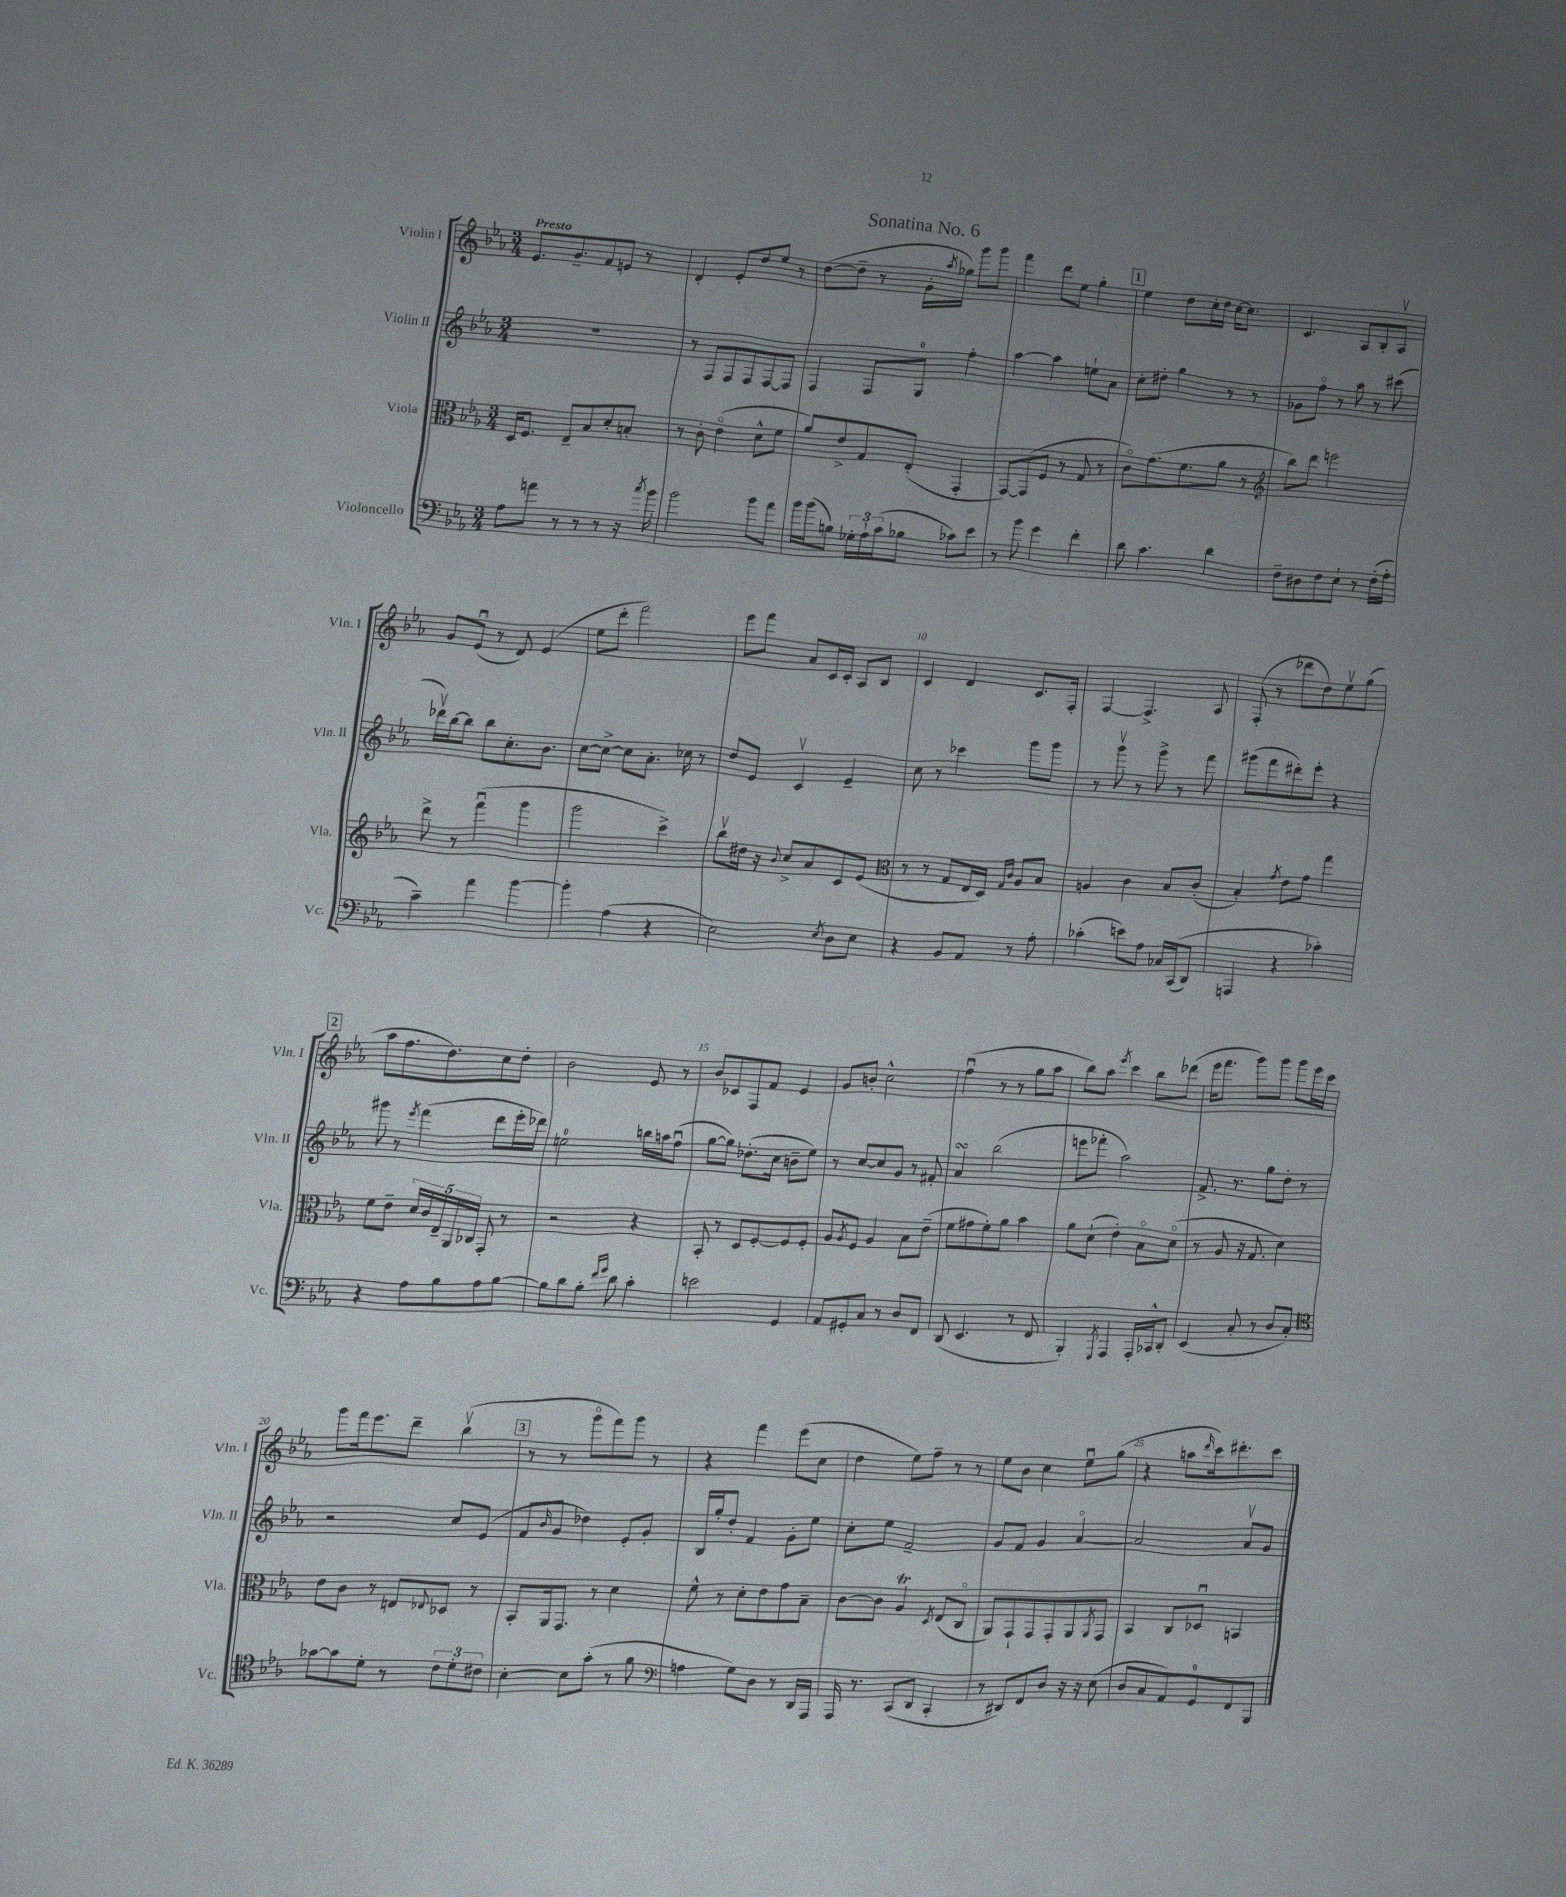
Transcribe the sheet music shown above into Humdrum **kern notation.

**kern	**kern	**kern	**kern
*staff4	*staff3	*staff2	*staff1
*clefF4	*clefC3	*clefG2	*clefG2
*k[b-e-a-]	*k[b-e-a-]	*k[b-e-a-]	*k[b-e-a-]
*M3/4	*M3/4	*M3/4	*M3/4
8A-	16D	2.r	8.e-
.	8.F	.	.
8a	.	.	.
.	.	.	8.g~
8r	8E-~	.	.
8r	8B-	.	8f
8r	8d'	.	8e
16r	8B'	.	8r
8qcc	.	.	.
16b-	.	.	.
=	=	=	=
2b-	8r	8r	4d'
.	8c'	8F	.
.	(4e-o	8F	8e-'
.	.	8F	8dd
8b-	8d^^	[8F	8ee-
8a-	8f	8F]	8r
=	=	=	=
16b-	8a-)	4F	([8dd
(16b-	.	.	.
8B)	8e-^	.	8dd~]
24G-'	8G	8F	8r
24A-`	.	.	.
(24c	.	.	.
8B-	(8E-'	8G	16g'
.	.	.	8qaa-
.	.	.	16gg-)
8c-)	4GG'	4ff'	8ggg
8e-	.	.	8ggg
=	=	=	=
8r	[8GG)	[4aa-	4fff
8b-	(8GG]	.	.
4g	8F	4aa-]	8ddd
.	8r	.	8ee-
4f'	8G	8ee`	4gg'
.	8r	8a-	.
=	=	=	=
8d	8co)	8cc'	4ee-
4.c	(8.g	8dd#'	.
.	.	4gg	8dd
.	8.f	.	.
.	.	.	16cc'
.	.	.	16dd
4d	8a-	8r	[16cc
.	.	.	8.cc]
.	8r	8r	.
=	=	=	=
*	*clefG2	*	*
8F~	8bb-)	8g-	4.c
8D#	8ddd	8ffo	.
8F	2eee	8r	.
8E-`	.	8aa-	8A-
8r	.	8r	8B-'
(16F'	.	(8ccc#	8A-v
16A-'	.	.	.
=	=	=	=
4c~)	8ddd^	16ddd-v)	8g
.	.	[16bb-	.
.	8r	8bb-]	(8e-u
4a-	(4fffu	8bb-	8r
.	.	8.cc'	8d)
[4b-	4ggg	.	(4e-
.	.	8.b-	.
=	=	=	=
4b-']	2ggg	[8cc	8ee-
.	.	8cc^_	8ddd'
(4A-	.	8cc]	2fff)
.	.	8.a-'	.
4r	4ccc^)	.	.
.	.	16cc-	.
.	.	8r	.
=	=	=	=
2E-)	8bb-v	8dd	8eee-
.	16dd#	8e-	8fff
.	16r	.	.
.	8qqb-	.	.
.	8cc^	4cv	8a-
.	8a-	.	16c
.	.	.	16c'
8qE-	.	.	.
8D	8c	4e-~	8A-
8E-	(8e-	.	8B-
=	=	=	=
*	*clefC3	*	*
4r	8r	8cc	4c
.	8r	8r	.
8BB-	8G	4ccc-	4d
8AA-	16E-	.	.
.	16D)	.	.
.	16qqG	.	.
.	16qqc	.	.
8r	8A-	8ggg	8.c
8A-'	8B-	8ggg	.
.	.	.	16F'
=	=	=	=
(4c-'	4A	8r	[4F
.	.	8gggv	.
8e)	4c	8r	4.F^]
8A-	.	8ggg^	.
16C-	8B-	8r	.
&((16CC	.	.	.
8DD)	(8c'	8fff	8A-
=	=	=	=
4AAA	4B-')	(8ggg#	(8F'
.	.	8fff	8r
.	8qg	.	.
4r	8e-	8ddd#')	8ddd-
.	8g	8eee-'	8dd)
4c-'&)	4gg	4r	8ee-v
.	.	.	(8gg
=	=	=	=
4r	8f	8ggg#	8aa-
.	8e-~	8r	8.ff
.	.	8qeee-	.
8A-	20d	(4fff	.
.	20c	.	.
.	.	.	8.dd)
.	20E-~	.	.
8B-	.	.	.
.	20AA-	.	.
.	20C-	.	.
8A-	8GG'	8ddd	8cc
[8B-	8r	16eee-'	8dd'
.	.	16ddd-)	.
=	=	=	=
8B-]	2r	2ee	2b-
8d	.	.	.
8B-'	.	.	.
16qqf	.	.	.
16qqg	.	.	.
8d	.	.	.
4c'	4r	16bb	8e-
.	.	16aa	.
.	.	(8ffu	8r
=	=	=	=
2e	8BB-'	[8gg	8b-
.	8r	8gg])	8c-
.	8D	(8.dd-'	8F
.	[8F'	.	8f
.	.	16cc	.
4GG	8F]	8b~	4e-
.	8F'	8ee-)	.
=	=	=	=
8AA-	8A-	8r	8g
.	8qA-	.	.
8GG#'	8F	[8cc	8b'
8C	4A-	8cc]	2cc^^
8r	.	8g	.
8D	8B-	8r	.
8FF	(8e-~	8f#'	.
=	=	=	=
(8DD	8f	4a-	(4ffu
4.EE-	8g#	.	.
.	8f')	(2bb-	8r
.	8a-	.	8r
8r	4b-	.	8gg
8FF	.	.	8aa-
=	=	=	=
4BBB-')	8a-	8eee	8bb-)
.	(8d`	8fff-'	8aa-
8qGGG	.	.	8qeee-
4AAA-	4e-')	2aa-)	4ccc
16AAA-'	8B-o	.	8bb-
16CC-^^	.	.	.
8DD'	(8do	.	(8ddd-
=	=	=	=
(4EE-	8r	8.f^	16eee-
.	.	.	8.fff
.	8A-	.	.
.	.	8.r	.
8C'	16r	.	8ggg)
.	8.G	.	.
8r	.	8gg	8ggg
8D	4d)	8dd'	8ggg
8C')	.	8r	16eee-
.	.	.	16ccc
=	=	=	=
*clefC4	*	*	*
[8g-	8e-	2r	8ggg
8g-]	8c	.	16fff
.	.	.	8.eee-
8d'	8r	.	.
8r	8E	.	8ddd~
.	8qqE-	.	.
12c	8D-	8cc	(4bb-v
12d'	.	.	.
.	8r	(8e-	.
12c#	.	.	.
=	=	=	=
[4B-'	8BB-'	8f	8r
.	.	16qqb-	.
.	16AA-	8g	8r
.	8.GG	.	.
8B-]	.	4dd-)	8gggo
(8g'	8r	.	8fff)
8r	4d	8e-'	8ggg
8f	.	8g'	8r
=	=	=	=
*clefF4	*	*	*
4A	8f^^	16B-	4r
.	.	16gg'	.
.	8r	8dd'	.
8G)	8d'	4f	4fff
8D	8e-	.	.
8r	8g	8g'	(8eee-
16DD	8B-~	8ee-	8cc
16AAA-	.	.	.
=	=	=	=
16AAA-	[8c	8cc'	4dd
8.r	.	.	.
.	8c]	8ee-	.
(8CC	4A-	2f~	8ee-)
8DD	.	.	8ff~
.	8qD	.	.
4CC'	(8E-	.	8r
.	8Co	.	8r
=	=	=	=
8r	8AA-)	8g	8ee-
8DD#)	8GG`	8f	8b-
8FF	8GG	4g	4cc
8D	8GG'	.	.
16r	8AA-	[4a-o	8ee-u
16r	.	.	.
.	8qAA-	.	.
(8E-	8GG	.	(8gg
=	=	=	=
8D	4BB-	2a-]	4r
8C	.	.	.
8AA-)	8C	.	8aa
.	.	.	16qqddd
8GG	8D-u	.	16ccc)
.	.	.	8.ddd#'
8FF	4BB	8a-v	.
8BBB-	.	8g	8ccc
==	==	==	==
*-	*-	*-	*-
